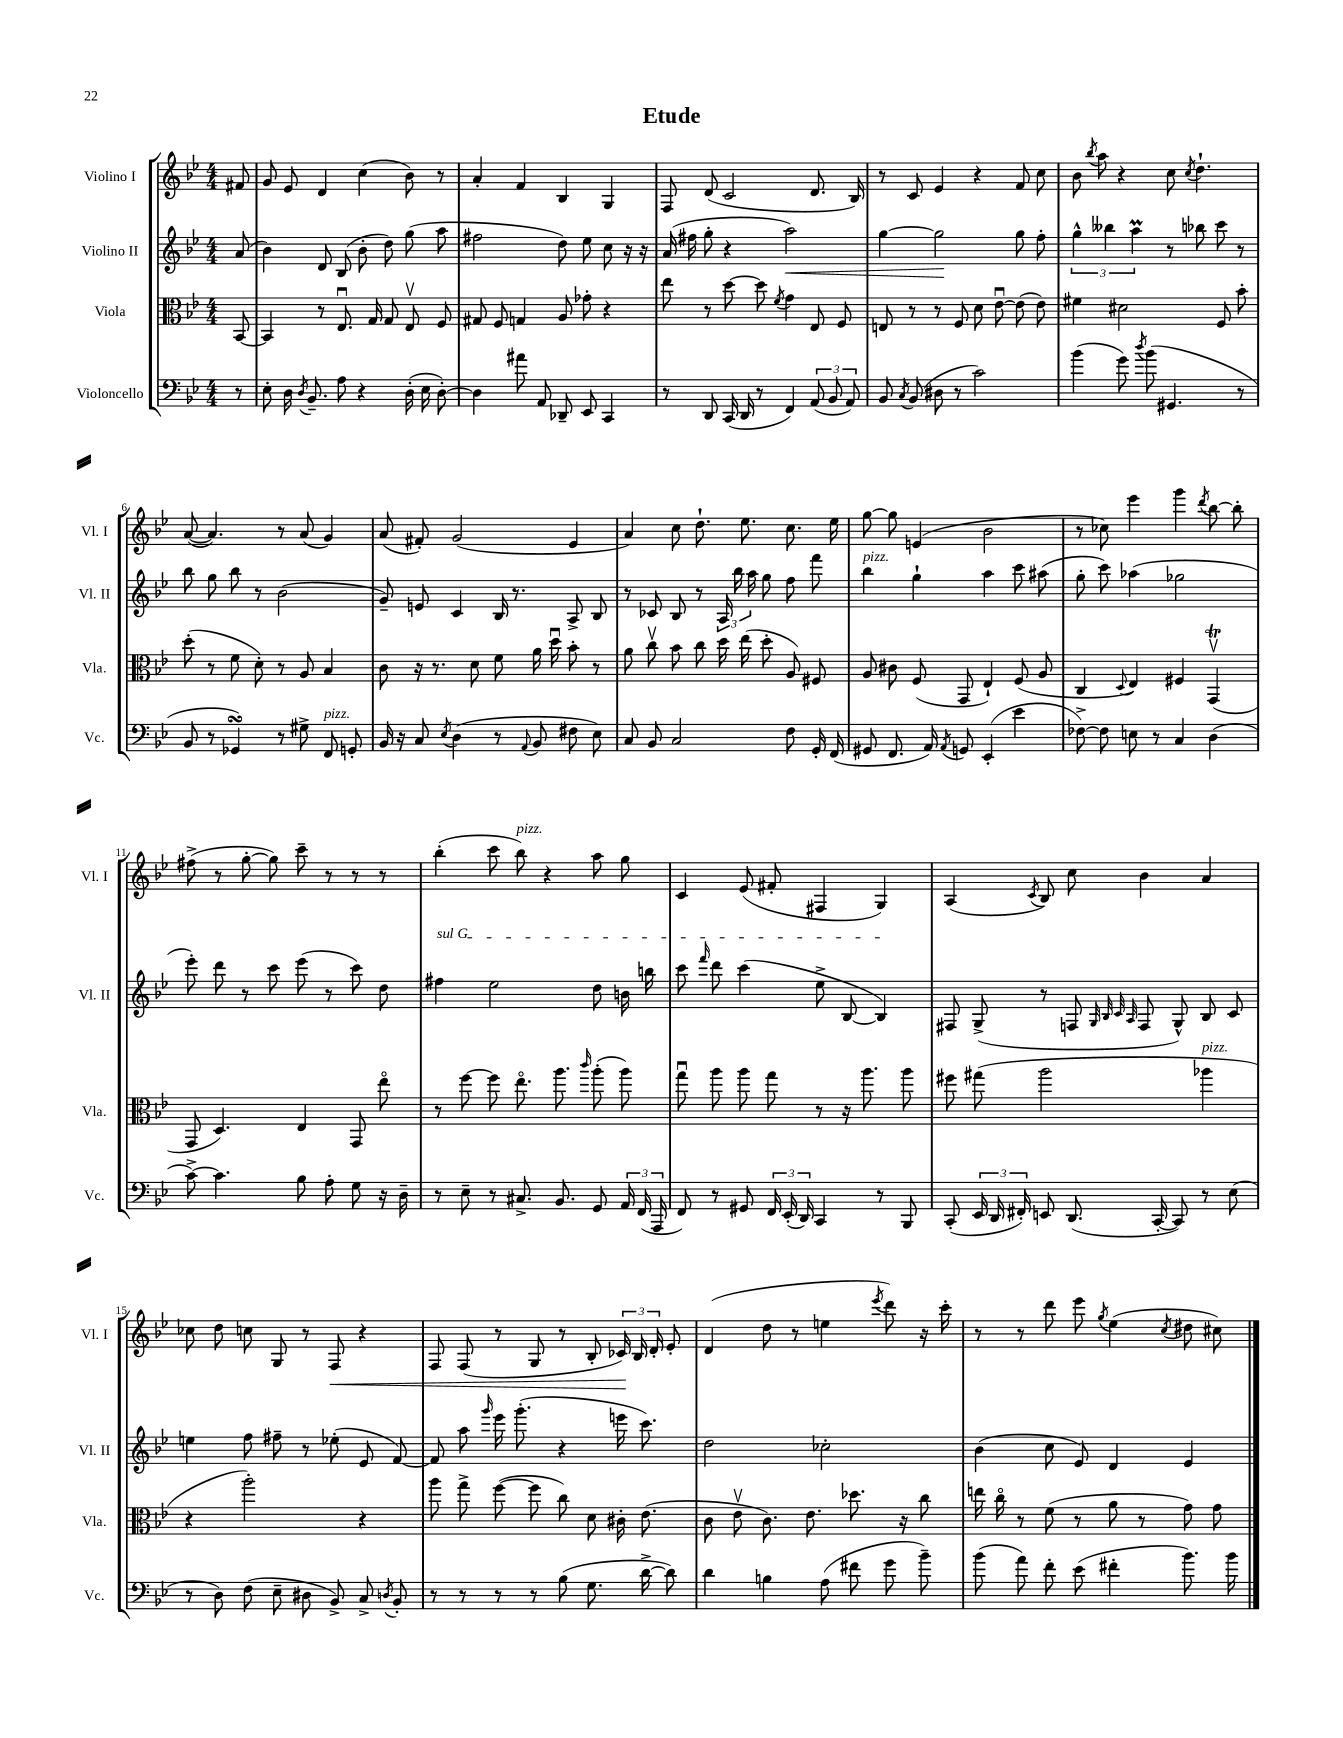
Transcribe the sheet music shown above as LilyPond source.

\header { title = "Etude" }
<<
\new StaffGroup <<
\new Staff = "s0" \with { instrumentName = "Violino I" shortInstrumentName = "Vl. I" } {
    \clef treble \key bes \major \numericTimeSignature \time 4/4 \partial 8
    \autoBeamOff fis'8 |
    g'8 ees'8 d'4 c''4( bes'8) r8 |
    a'4-. f'4 bes4 g4 |
    f8 d'8( c'2 d'8. bes16) |
    r8 c'8 ees'4 r4 f'8 c''8 |
    bes'8 \acciaccatura { bes''8 } a''8 r4 c''8 \acciaccatura { c''8 } d''4.-! |
    a'8~( a'4.) r8 a'8( g'4) |
    a'8( fis'8-.) g'2( ees'4 |
    a'4) c''8 d''8.-! ees''8. c''8. ees''16 |
    g''8~ g''8 e'4( bes'2 |
    r8 ces''8) ees'''4 g'''4 \acciaccatura { d'''8 } bes''8~ bes''8-. |
    fis''8->( r8 g''8~-. g''8) c'''8-- r8 r8 r8 |
    bes''4-.( c'''8 bes''8^\markup { \italic "pizz." }) r4 a''8 g''8 |
    c'4 ees'8( fis'8-. fis4 g4) |
    a4( \acciaccatura { c'8 } bes8) c''8 bes'4 a'4 |
    ces''8 d''8 c''8 g8 r8 f8\< r4 |
    f8 f8( r8 g8 r8 bes8-. \tuplet 3/2 { ces'16\!) bes16 d'16-. } ees'8-. |
    d'4( d''8 r8 e''4 \acciaccatura { ees'''8 } d'''8) r16 c'''16-. |
    r8 r8 d'''8 ees'''8 \acciaccatura { g''8 } ees''4( \acciaccatura { c''8 } dis''8 cis''8) \bar "|." |
}
\new Staff = "s1" \with { instrumentName = "Violino II" shortInstrumentName = "Vl. II" } {
    \clef treble \key bes \major \numericTimeSignature \time 4/4 \partial 8
    \autoBeamOff a'8( |
    bes'4) d'8 bes8( bes'8-. d''8) g''8( a''8 |
    fis''2 d''8) ees''8 c''8 r16 r16 |
    a'16( fis''16 g''8-. r4 a''2\<) |
    g''4~ g''2\! g''8 f''8-. |
    \tuplet 3/2 { g''4-^ beses''4 a''4\prall } r8 bes''8 c'''8 r8 |
    bes''8 g''8 bes''8 r8 bes'2( |
    g'8--) e'8 c'4 bes16 r8. a8-> bes8 |
    r8 ces'8 bes8 r8 \tuplet 3/2 { a16 bes''16 a''16 } g''8 f''8 f'''8 |
    bes''4^\markup { \italic "pizz." } g''4-! a''4 c'''8 ais''8( |
    g''8-. c'''8) aes''4( ges''2 |
    ees'''8-.) d'''8 r8 c'''8 ees'''8( r8 c'''8) d''8 |
    \once \override TextSpanner.bound-details.left.text = \markup { \italic "sul G" } fis''4\startTextSpan ees''2 d''8 b'16 b''16 |
    c'''8 \grace { f'''16 } d'''8 c'''4( ees''8-> bes8~ bes4\stopTextSpan) |
    fis8 g8->( r8 f8 \grace { g32 bes32 c'32 a32 } f8 g8-^) bes8 c'8 |
    e''4 f''8 fis''8-- r8 ees''8-.( ees'8 f'8~) |
    f'8 a''8 \grace { g'''16 } ees'''16 g'''8.-.( r4 e'''16 c'''8.) |
    d''2 ces''2-. |
    bes'4( c''8 ees'8) d'4 ees'4 \bar "|." |
}
\new Staff = "s2" \with { instrumentName = "Viola" shortInstrumentName = "Vla." } {
    \clef alto \key bes \major \numericTimeSignature \time 4/4 \partial 8
    \autoBeamOff bes,8~ |
    bes,4 r8 ees8.\downbow g16 g8 ees8\upbow f8 |
    gis8 f8 g4 a8 ges'8-. r4 |
    ees''8 r8 d''8~ d''8 \acciaccatura { f'8 } g'4 ees8 f8 |
    e8 r8 r8 f8 d'8 ees'8~\downbow ees'8( ees'8) |
    fis'4 dis'2 f8 bes'8-. |
    d''8-.( r8 f'8 d'8-.) r8 a8 bes4 |
    c'8 r16 r8. d'8 f'8 a'16 d''16\downbow bes'8-. r8 |
    a'8 c''8\upbow bes'8 c''8 d''16 ees''16( d''8-. a8) fis8 |
    a8 cis'8 f8( g,8 ees4-!) f8( a8 |
    c4 \appoggiatura { d8 } ees4) fis4 g,4\upbow\trill( |
    g,8 d4.) ees4 g,8 ees''8\flageolet |
    r8 f''8~ f''8 ees''8.\flageolet a''8. \grace { c'''16 } a''8-.( a''8) |
    g''8\downbow a''8 a''8 g''8 r8 r16 a''8. a''8 |
    fis''8 gis''8( a''2 aes''4^\markup { \italic "pizz." } |
    r4 a''2-.) r4 |
    a''8 g''8-> f''8~( f''8 c''8) d'8 cis'16-. ees'8.( |
    c'8 ees'8\upbow c'8.) ees'8. des''8. r16 c''8 |
    e''16 c''16\flageolet r8 f'8( r8 a'8 r8 g'8) g'8 \bar "|." |
}
\new Staff = "s3" \with { instrumentName = "Violoncello" shortInstrumentName = "Vc." } {
    \clef bass \key bes \major \numericTimeSignature \time 4/4 \partial 8
    \autoBeamOff r8 |
    ees8-. d16 \acciaccatura { d8 } bes,8.-- a8 r4 d16-.( ees16 d8~-.) |
    d4 ais'8 a,8 des,8-- ees,8 c,4 |
    r8 d,8 c,16( d,16 r8 f,4) \tuplet 3/2 { a,8( bes,8 a,8) } |
    bes,8 \acciaccatura { c8 } bes,8( dis8 r8 c'2) |
    bes'4( g'8) \acciaccatura { d''8 } bes'8( gis,4. r8 |
    bes,8 r8 ges,4\turn) r8 gis8-> f,8^\markup { \italic "pizz." } g,8-. |
    bes,16 r16 c8 \acciaccatura { ees8 } d4( r8 \appoggiatura { a,8 } bes,8 fis8 ees8) |
    c8 bes,8 c2 f8 g,16-. f,16( |
    gis,8 f,8. a,16) \acciaccatura { a,8 } g,8 ees,4-.( ees'4 |
    fes8~->) fes8 e8 r8 c4 d4( |
    c'8~->) c'4. bes8 a8-. g8 r16 d16-- |
    r8 ees8-- r8 cis8.-> bes,8. g,8 \tuplet 3/2 { a,16 f,16( a,,16 } |
    f,8) r8 gis,8 \tuplet 3/2 { f,16 ees,16-.( d,16) } c,4 r8 bes,,8 |
    c,8-.( \tuplet 3/2 { ees,16 d,16 fis,16-.) } e,8 d,8.( c,16~-. c,8) r8 ees8( |
    r8 d8) f8( ees8-- dis8 bes,8->) c8-> \acciaccatura { d8 } bes,8-. |
    r8 r8 r8 r8 bes8( g8. d'16~-> d'8) |
    d'4 b4 a8( fis'8 g'8 bes'8--) |
    bes'8( a'8) f'8-. ees'8( fis'4-. bes'8.) bes'16 \bar "|." |
}
>>
>>
